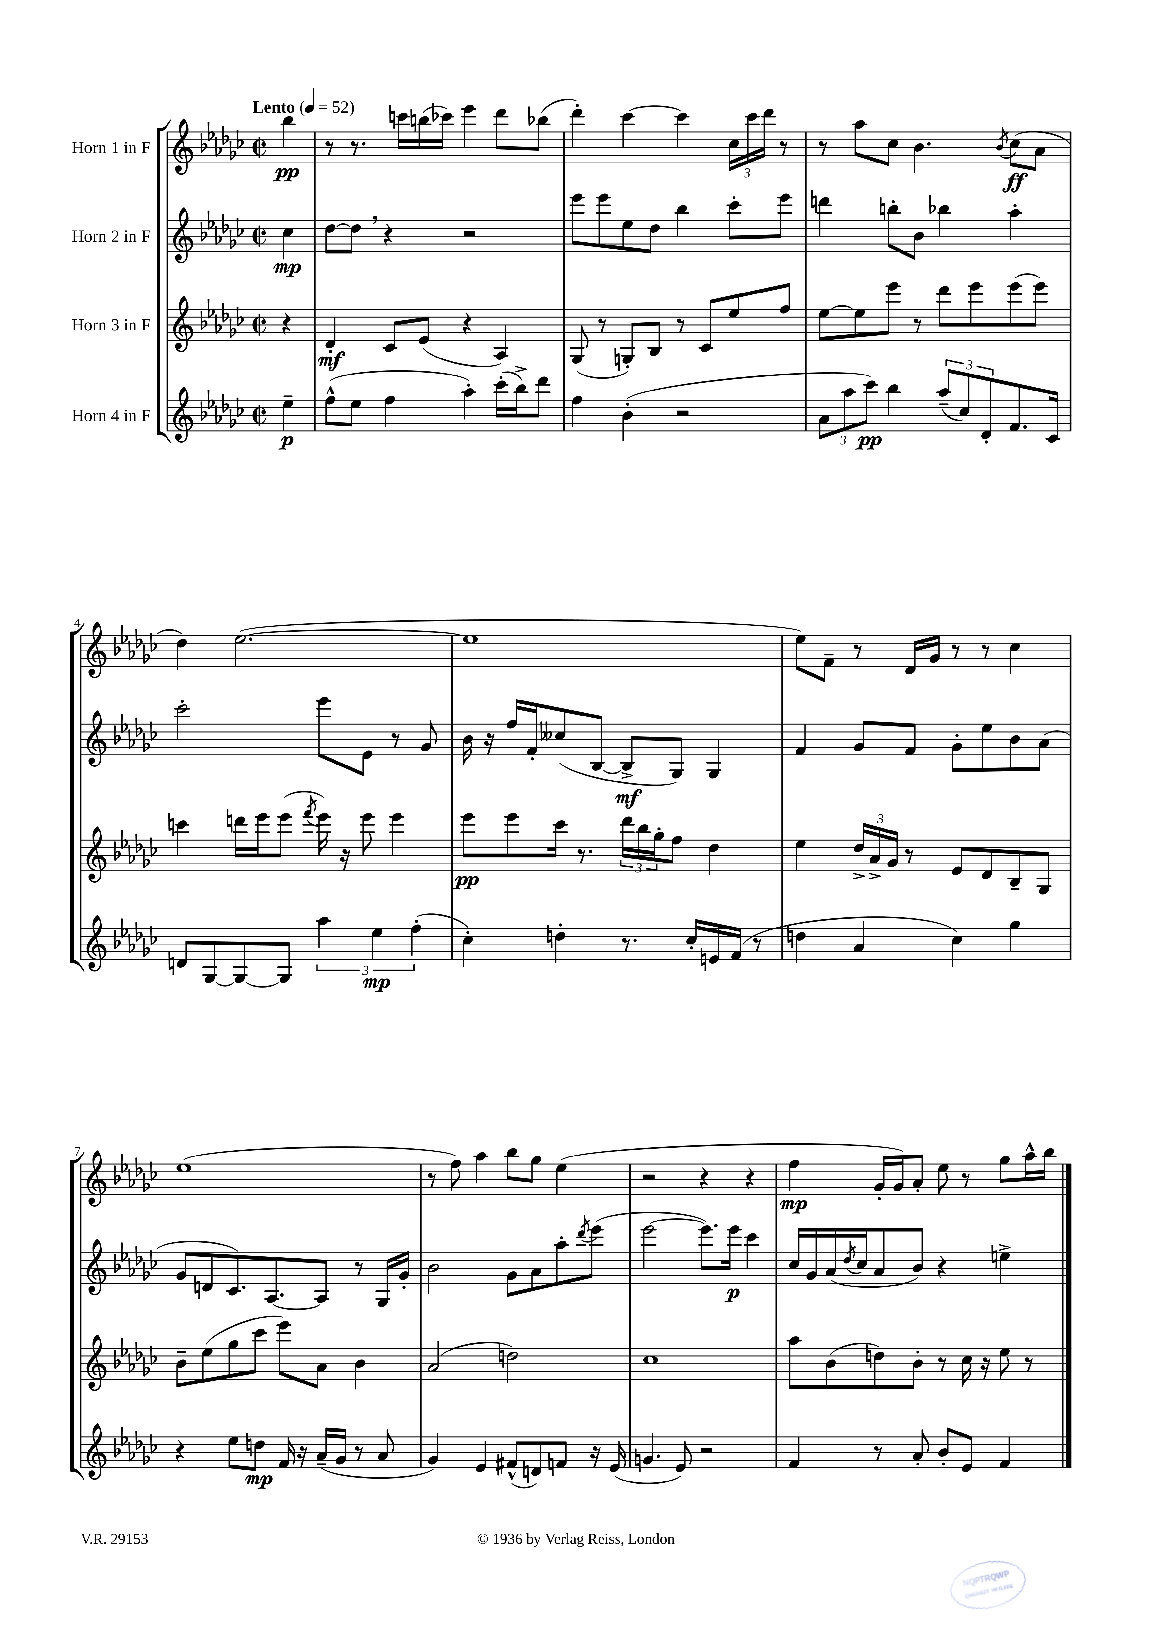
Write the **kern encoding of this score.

**kern	**kern	**kern	**kern
*staff4	*staff3	*staff2	*staff1
*clefG2	*clefG2	*clefG2	*clefG2
*k[b-e-a-d-g-c-]	*k[b-e-a-d-g-c-]	*k[b-e-a-d-g-c-]	*k[b-e-a-d-g-c-]
*M2/2	*M2/2	*M2/2	*M2/2
*met(c|)	*met(c|)	*met(c|)	*met(c|)
*MM52	*MM52	*MM52	*MM52
4ee-~	4r	4cc-	4bb-
=	=	=	=
(8ff^^	4d-'	[8dd-	8r
8ee-	.	8dd-]	8.r
4ff	8c-	4r	.
.	.	.	16ccc
.	(8e-	.	(16bb
.	.	.	16ccc-)
4aa-')	4r	2r	4eee-
(16ccc-'	4A-)	.	8ddd-
16bb-^)	.	.	.
8ddd-	.	.	(8bb-
=	=	=	=
4ff	(8G-	8eee-	4ddd-')
.	8r	8eee-	.
(4b-'	8G')	8ee-	[4ccc-
.	8B-	8dd-	.
2r	8r	4bb-	4ccc-]
.	8c-	.	.
.	8ee-	8ccc-'	24cc-
.	.	.	24ccc-
.	.	.	24ddd-
.	8ff	8eee-	8r
=	=	=	=
12a-	[8ee-	4ddd	8r
12aa-	.	.	.
.	8ee-]	.	8aa-
12ccc-)	.	.	.
4bb-	8eee-	8bb'	8cc-
.	8r	8b-	4.b-
(12aa-~	8ddd-	4bb-	.
12cc-)	.	.	.
.	8eee-	.	.
12d-'	.	.	.
.	.	.	8qb-
8.f	(8eee-	4aa-'	(8cc-
.	8eee-)	.	8a-
16c-	.	.	.
=	=	=	=
8d	4ccc	2ccc-'	4dd-)
[8G-	.	.	.
8G-_	16ddd	.	([2.ee-
.	16eee-	.	.
8G-]	(8eee-	.	.
.	8qfff	.	.
6aa-	16eee-)	8eee-	.
.	16r	.	.
.	8eee-	8e-	.
6ee-	.	.	.
.	4eee-	8r	.
(6ff'	.	.	.
.	.	8g-	.
=	=	=	=
4cc-')	8eee-	16b-	1ee-]
.	.	16r	.
.	8eee-	16ff	.
.	.	16f'	.
4dd'	16ccc-	(8cc--	.
.	8.r	.	.
.	.	[8B-	.
8.r	24ddd-	8B-^]	.
.	24bb-	.	.
.	24gg-'	.	.
.	8ff	8G-)	.
16cc-'	.	.	.
16e	4dd-	4G-	.
(16f	.	.	.
8r	.	.	.
=	=	=	=
4dd	4ee-	4f	8ee-)
.	.	.	8f~
4a-	24dd-^	8g-	8r
.	24a-^	.	.
.	24g-	.	.
.	8r	8f	16d-
.	.	.	16g-
4cc-)	8e-	8g-'	8r
.	8d-	8ee-	8r
4gg-	8B-~	8b-	4cc-
.	8G-	(8a-	.
=	=	=	=
4r	8b-~	8g-	(1ee-
.	(8ee-	8d	.
8ee-	8gg-	8.c-)	.
8dd	8ccc-	.	.
.	.	[8.A-	.
16f	8eee-)	.	.
16r	.	.	.
(16a-~	8a-	8A-]	.
16g-	.	.	.
8r	4b-	8r	.
8a-	.	16G-	.
.	.	16g-'	.
=	=	=	=
4g-)	(2a-	2b-	8r
.	.	.	8ff)
4e-	.	.	4aa-
(8f#^^	2dd)	8g-	8bb-
8d)	.	8a-	8gg-
8f	.	8aa-'	(4ee-
.	.	8qddd-	.
16r	.	(8eee-	.
(16e-	.	.	.
=	=	=	=
4.g	1cc-	[2eee-	2r
8e-)	.	.	.
2r	.	8.eee-])	4r
.	.	16eee-	.
.	.	4ccc-	4r
=	=	=	=
4f	8aa-	16cc-	4ff
.	.	16g-	.
.	(8b-	(16a-	.
.	.	8qdd-	.
.	.	16cc-	.
8r	8dd)	8a-	16g-'
.	.	.	16g-)
8a-'	8b-'	8b-)	8a-'
8b-'	8r	4r	8ee-
8e-	16cc-	.	8r
.	16r	.	.
4f	8ee-	4ee^	8gg-
.	8r	.	16aa-^^
.	.	.	16bb-
==	==	==	==
*-	*-	*-	*-
